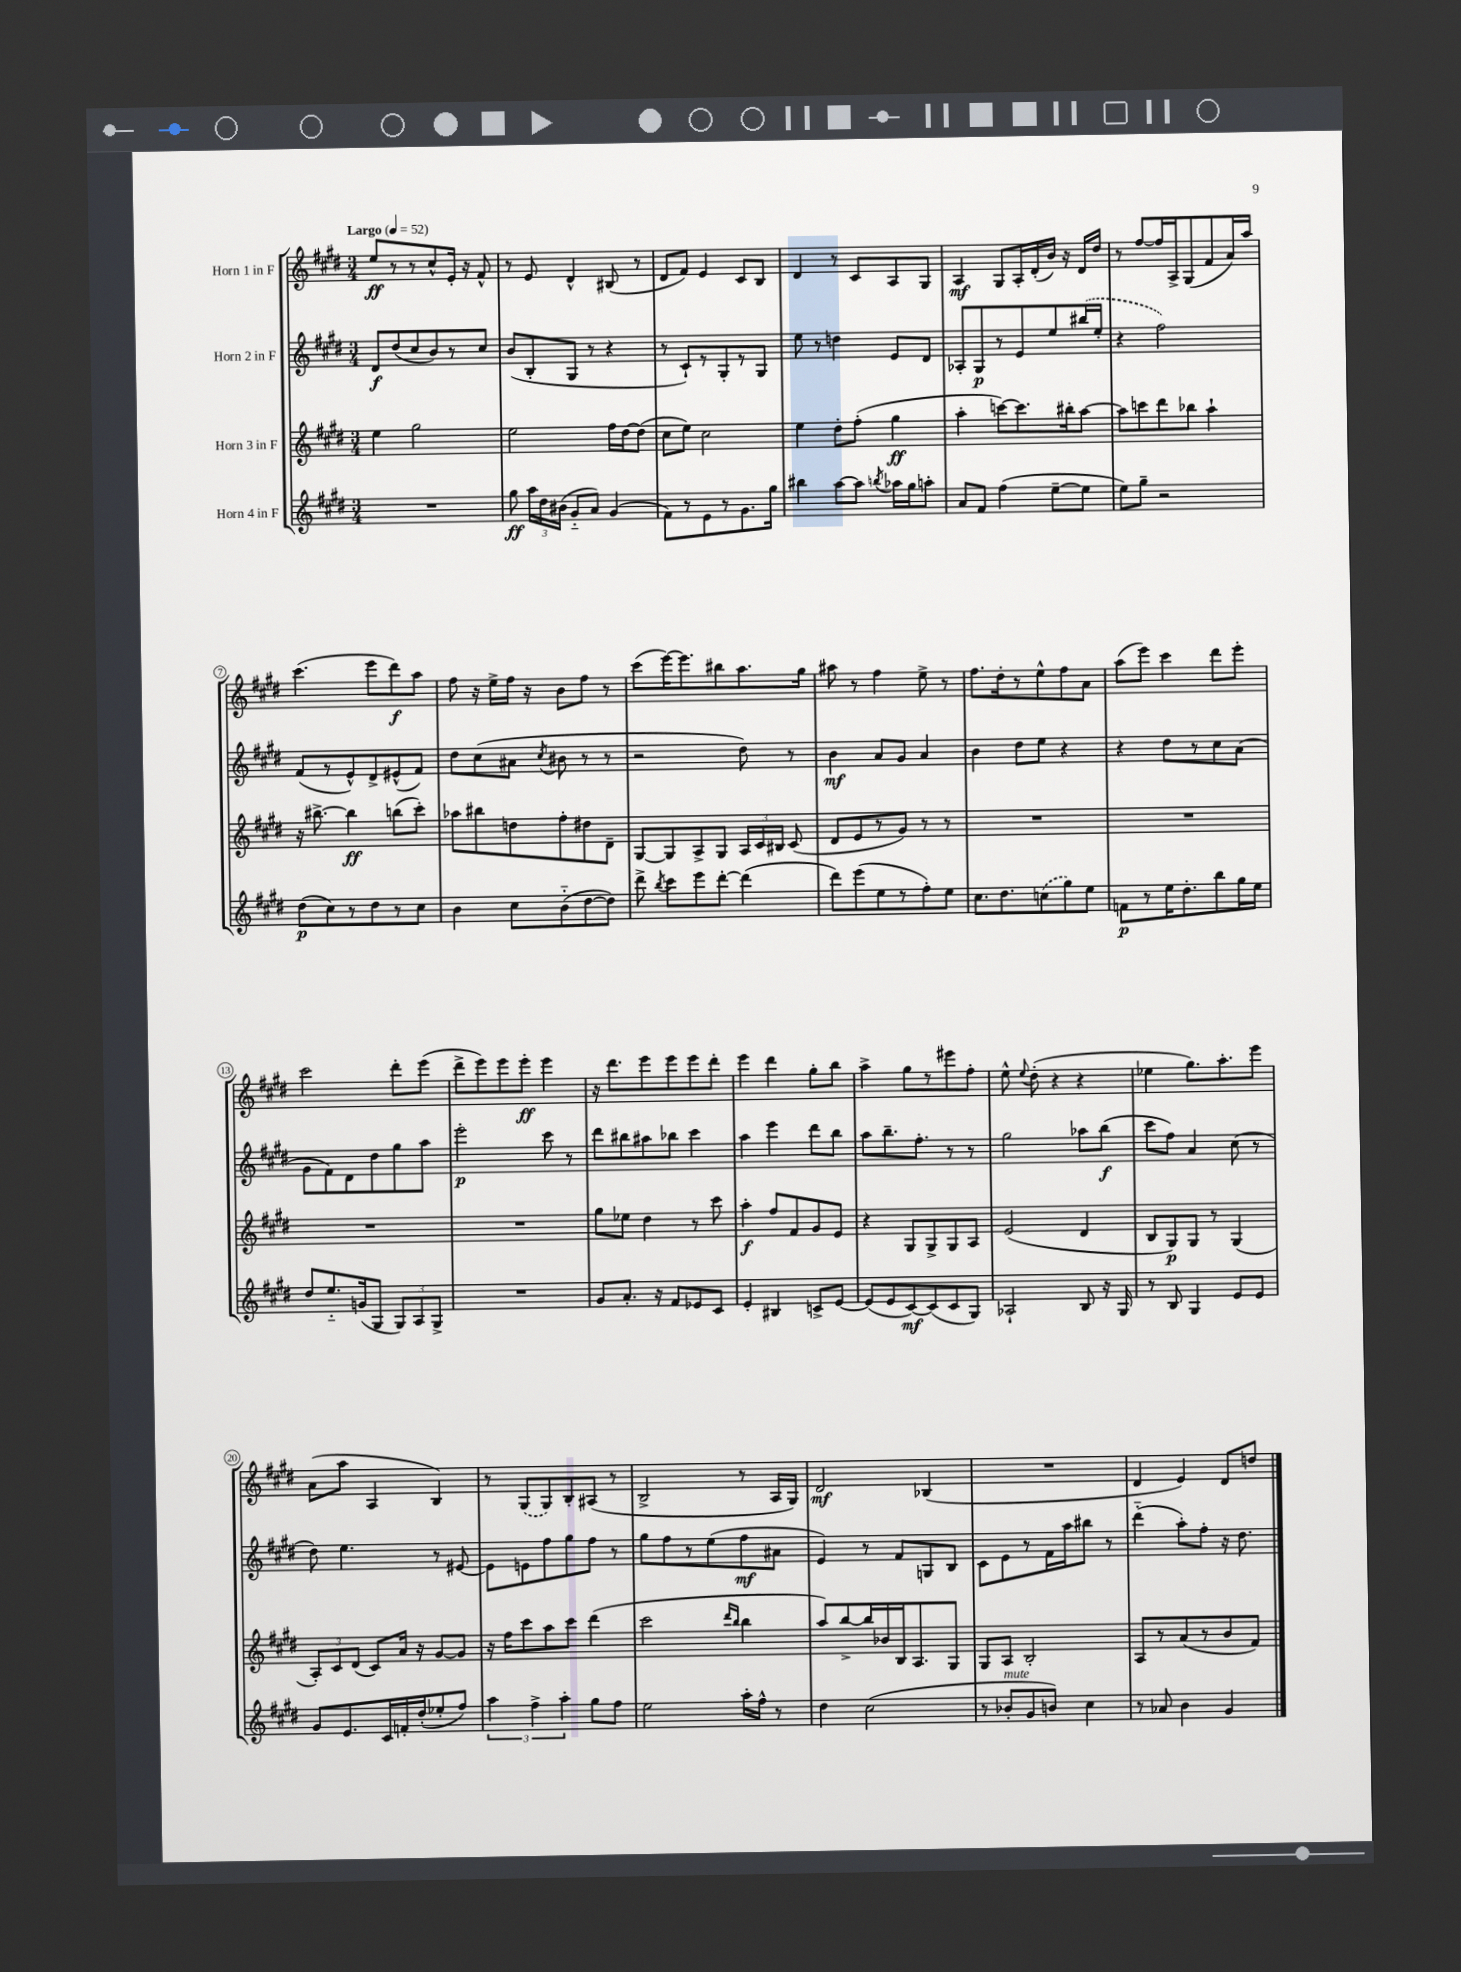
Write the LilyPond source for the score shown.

<<
\new StaffGroup <<
\new Staff = "s0" \with { instrumentName = "Horn 1 in F" } {
    \clef treble \key e \major \numericTimeSignature \time 3/4 \tempo "Largo" 4 = 52
    \autoBeamOff e''8[\ff r8 r8 cis''8-^ e'16]-. r16 fis'8-^ |
    r8 e'8 dis'4-^ bis8( r8 |
    dis'8[ fis'8]) e'4 cis'8[ b8] |
    dis'4 r8 cis'8[ a8 gis8] |
    a4\mf gis8[ a16-. dis'16-.( b'16]) r16 dis'16[ dis''16] |
    r8 fis''8[~ fis''16 a16-> gis8( fis'8 a'16) a''16] |
    cis'''4.( e'''8[ dis'''8\f) a''8] |
    fis''8 r16 e''16[-> fis''16] r16 b'8[ fis''8] r8 |
    cis'''8[( e'''16~) e'''8. bis''8 a''8. gis''16] |
    ais''8 r8 fis''4 e''8-> r8 |
    fis''8.[ dis''16-. r8 e''8-^ fis''8 a'8] |
    a''8[( e'''8]) cis'''4 dis'''8[ e'''8]-. |
    cis'''2 dis'''8[-. e'''8]( |
    dis'''8[-> e'''8) e'''8 e'''8]-.\ff e'''4 |
    r16 dis'''8.[ e'''8 e'''8 e'''8 dis'''8]-. |
    e'''4 dis'''4 gis''8[-. b''8] |
    a''4-> gis''8[ r8 eis'''8 fis''8]-. |
    e''8-^ \appoggiatura { e''8 } dis''8-.( r4 r4 |
    ees''4 gis''8.[) a''8.-. e'''8] |
    a'8[( a''8] a4 b4) |
    r8 \once \slurDashed gis8[( gis8) b8-. ais8]( r8 |
    b2-> r8 a16[ gis16]) |
    dis'2\mf bes4( |
    R2. |
    dis'4 e'4) dis'8[ d''8] \bar "|." |
}
\new Staff = "s1" \with { instrumentName = "Horn 2 in F" } {
    \clef treble \key e \major \numericTimeSignature \time 3/4
    \autoBeamOff dis'8[\f dis''8( cis''8 b'8) r8 cis''8] |
    b'8[( b8-. gis8] r8 r4 |
    r8 cis'8[-!) r8 gis8-. r8 gis8] |
    e''8 r8 d''4 e'8[ dis'8] |
    aes8[-. gis8\p r8 e'8 e''8 \once \slurDashed bis''16( e''16]-. |
    r4 fis''2) |
    fis'8[( r8 e'8-^) dis'8-> eis'8-^( fis'8]) |
    dis''8[ cis''8( ais'8] \acciaccatura { cis''8 } bis'8 r8 r8 |
    r2 dis''8) r8 |
    b'4\mf a'8[ gis'8] a'4 |
    b'4 dis''8[ e''8] r4 |
    r4 dis''8[ r8 cis''8 a'8]( |
    gis'8[ fis'8) dis'8 dis''8 gis''8 a''8] |
    e'''2-.\p cis'''8 r8 |
    dis'''8[ bis''8 ais''8 bes''8] cis'''4 |
    a''4 e'''4 dis'''8[ b''8] |
    a''8[ b''8.-- fis''8.]-. r8 r8 |
    gis''2 aes''8[ b''8]\f( |
    cis'''8[ fis''8]) a'4 cis''8( r8 |
    dis''8) e''4. r8 eis'8~ |
    eis'8[ e'8 fis''8 gis''8 fis''8] r8 |
    gis''8[ fis''8 r8 e''8( fis''8\mf ais'8] |
    e'4) r8 fis'8[ g8 b8] |
    cis'8[ e'8 r8 fis'16 a''16 bis''8] r8 |
    dis'''4-_( a''8[-.) fis''8]-. r16 dis''8. \bar "|." |
}
\new Staff = "s2" \with { instrumentName = "Horn 3 in F" } {
    \clef treble \key e \major \numericTimeSignature \time 3/4
    \autoBeamOff e''4 gis''2 |
    e''2 fis''16[ dis''16~ dis''8]( |
    cis''8[ e''8]) cis''2 |
    e''4 dis''8[-. fis''8]-.( gis''4\ff |
    a''4-. c'''8[~) c'''8. bis''16-. a''8]~ |
    a''8[ c'''8 dis'''8 bes''8] a''4-! |
    r16 bis''8.~-> bis''4\ff b''8[( cis'''8]-.) |
    aes''8[ bis''8 d''8 fis''8-. dis''8 dis'8]-- |
    gis8[~ gis8 a8-> gis8] \tuplet 3/2 { a16[ cis'16 bis16] } cis'8( |
    dis'8[ e'8 r8 gis'8]) r8 r8 |
    R2. |
    R2. |
    R2. |
    R2. |
    gis''8[ ees''8] dis''4 r8 cis'''8 |
    a''4-.\f fis''8[ fis'8 gis'8 e'8] |
    r4 gis8[ gis8-> gis8 a8] |
    e'2( dis'4 |
    b8[ gis8\p) gis8] r8 gis4( |
    \tuplet 3/2 { a8[-.) cis'8 dis'8]( } cis'8[) a'16] r16 gis'8[~ gis'8] |
    r16 fis''16[ cis'''8 a''8 cis'''8] dis'''4( |
    cis'''2 \grace { dis'''16[ b''16] } b''4 |
    a''8[) b''8~-> b''16 bes'16 b16 a8. gis8] |
    gis8[ a8] b2-. |
    a8[ r8 a'8( r8 b'8 fis'8]) \bar "|." |
}
\new Staff = "s3" \with { instrumentName = "Horn 4 in F" } {
    \clef treble \key e \major \numericTimeSignature \time 3/4
    \autoBeamOff R2. |
    gis''8\ff \tuplet 3/2 { a''16[ dis''16 bis'16]( } gis'8[-_ a'8]) gis'4( |
    fis'8[) r8 e'8 r8 gis'8. gis''16] |
    bis''4 a''8[~ a''8] \acciaccatura { b''8 } aes''16[ gis''16 a''8]-. |
    a'8[ fis'8] fis''4( e''8[~-- e''8] |
    e''8[) gis''8]-- r2 |
    dis''8[\p( cis''8) r8 dis''8 r8 cis''8] |
    b'4 cis''8[ b'8-_( dis''8~ dis''8]) |
    dis'''8-> \acciaccatura { b''8 } cis'''8[ e'''8 dis'''8]~-. dis'''4( |
    dis'''8[) e'''8( e''8 r8 fis''8-.) e''8] |
    cis''8.[ dis''8. \once \slurDashed c''8( gis''8) e''8] |
    f'8[\p r8 e''16 dis''8.-. b''8 gis''16 e''16] |
    dis''8[ e''8.-_ g'16( gis8] \tuplet 3/2 { gis8[) a8 gis8]-> } |
    R2. |
    gis'8[ a'8.]-. r16 fis'8[ ees'8 cis'8] |
    e'4-. bis4 c'8[-> e'8]~ |
    e'8[( e'8 cis'8~\mf) cis'8( cis'8 gis8]) |
    aes2-! b8 r16 gis16 |
    r8 b8 gis4 e'8[ e'8] |
    gis'8[ e'8. cis'16 f'16-. dis''16-.( ees''8-. fis''8]) |
    \tuplet 3/2 { a''4 fis''4-> a''4-. } gis''8[ fis''8] |
    e''2 a''16[-. fis''16]-^ r8 |
    dis''4 cis''2( |
    r8 bes'8[-.^\markup { \italic "mute" } gis'8 b'8]) cis''4 |
    r8 aes'8 b'4 gis'4 \bar "|." |
}
>>
>>
\layout { \context { \Score \override BarNumber.stencil = #(make-stencil-circler 0.1 0.3 ly:text-interface::print) } }
